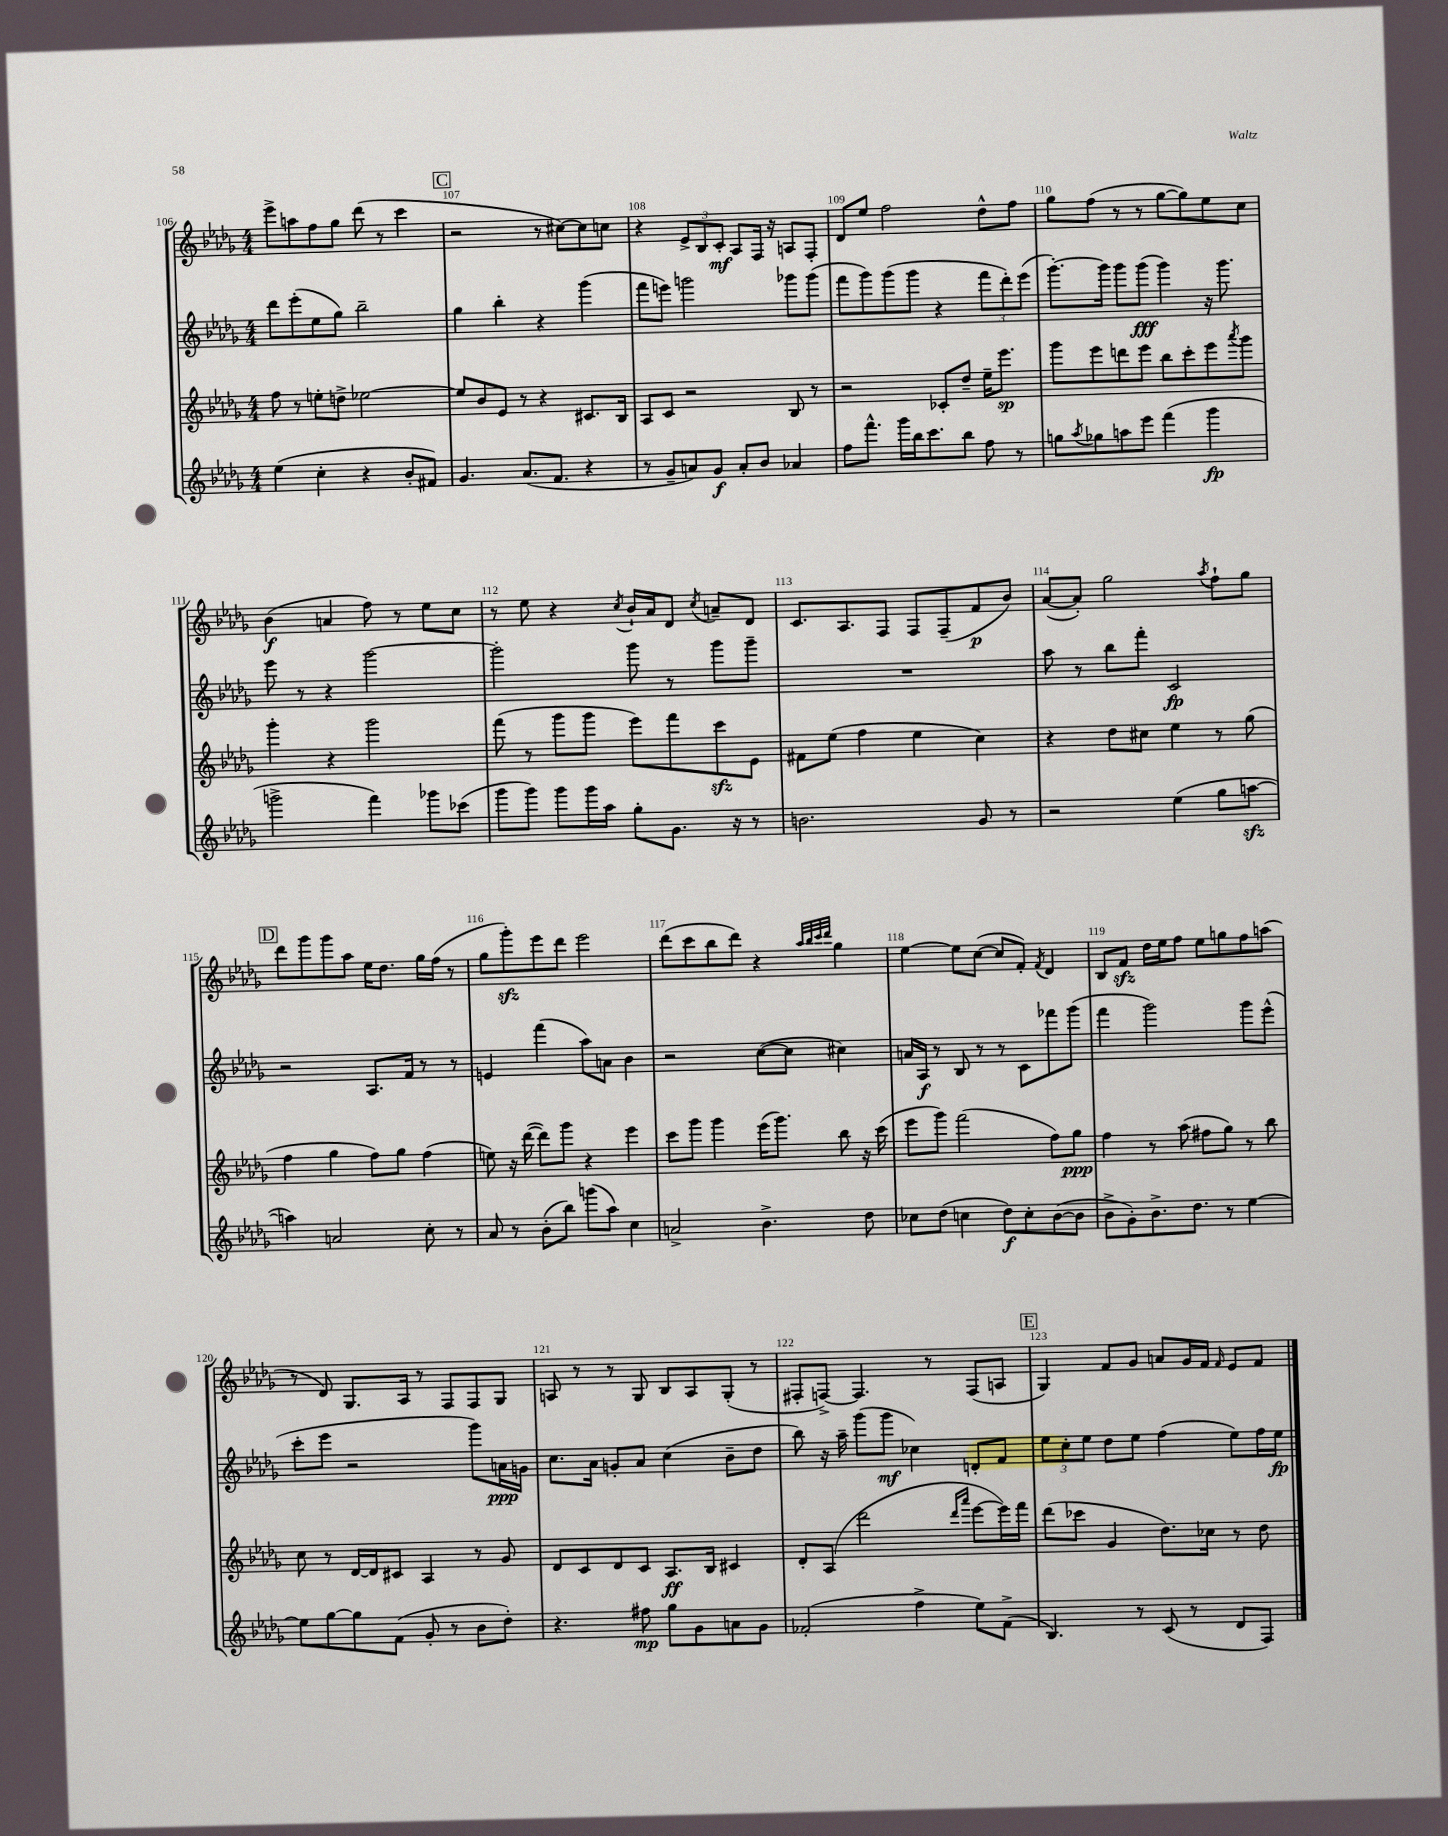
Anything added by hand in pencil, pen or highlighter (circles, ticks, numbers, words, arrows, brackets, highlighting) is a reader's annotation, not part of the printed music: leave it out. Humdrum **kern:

**kern	**dynam	**kern	**dynam	**kern	**dynam	**kern	**dynam
*part4	*part4	*part3	*part3	*part2	*part2	*part1	*part1
*staff4	*staff4	*staff3	*staff3	*staff2	*staff2	*staff1	*staff1
*clefG2	*	*clefG2	*	*clefG2	*	*clefG2	*
*k[b-e-a-d-g-]	*	*k[b-e-a-d-g-]	*	*k[b-e-a-d-g-]	*	*k[b-e-a-d-g-]	*
*M4/4	*	*M4/4	*	*M4/4	*	*M4/4	*
=106	=106	=106	=106	=106	=106	=106	=106
(4ee-\	.	8ff\	.	8ddd-\L	.	8eee-^\L	.
.	.	8r	.	(8eee-'\	.	8aan\	.
4cc'\	.	8een'\L	.	8ee-\	.	8ff\	.
.	.	8ddn^\J	.	8gg-\J)	.	8gg-\J	.
4r	.	[2ee-X\	.	2bb-~\	.	(8ddd-\	.
.	.	.	.	.	.	8r	.
8b-'/L	.	.	.	.	.	4ccc\	.
8f#X/J)	.	.	.	.	.	.	.
!!LO:REH:place=s1:t=C
=107	=107	=107	=107	=107	=107	=107	=107
4.g-/	.	8ee-/L]	.	4gg-\	.	2r	.
.	.	8b-/	.	.	.	.	.
.	.	8e-/J	.	4bb-'\	.	.	.
(8.a-/L	.	8r	.	.	.	.	.
.	.	4r	.	4r	.	8r	.
8.f/J	.	.	.	.	.	.	.
.	.	.	.	.	.	[8cc#X\L)	.
4r	.	8.c#X/L	.	(4ggg-\	.	8cc#\]	.
.	.	.	.	.	.	8ccn\J	.
.	.	16B-/Jk	.	.	.	.	.
=108	=108	=108	=108	=108	=108	=108	=108
8r	.	8A-/L	.	8fff\L	.	4r	.
8g-~/L	.	8c/J	.	8eeen\J)	.	.	.
8an/)	.	2r	.	2gggn\	.	12e-^/L	.
.	.	.	.	.	.	12B-/	.
8g-/J	f	.	.	.	.	.	.
.	.	.	.	.	.	12c'/J	mf
8a'/L	.	.	.	.	.	8A-/L	.
8b-/J	.	.	.	.	.	16F/Jk	.
.	.	.	.	.	.	16r	.
4a-X/	.	8B-/	.	8ggg-X\L	.	8An/L	.
.	.	8r	.	(8ggg-\J	.	8F'/J	.
=109	=109	=109	=109	=109	=109	=109	=109
8ff\L	.	2r	.	8fff\L	.	8d-/L	.
8.fff^^\J	.	.	.	8ggg-\)	.	8ee-/J	.
.	.	.	.	(8ggg-\	.	2ff\	.
16ggg-\LL	.	.	.	.	.	.	.
16bb-\J	.	.	.	8ggg-\J	.	.	.
8.ccc\	.	.	.	.	.	.	.
.	.	8c-X'/L	.	4r	.	.	.
8bb-\J	.	8dd-~/J	.	.	.	.	.
8ff\	.	16ee-~\KL	.	12fff\L	.	8dd-^^\L	.
.	.	8.eee-\J	sp	.	.	.	.
.	.	.	.	12ddd-'\)	.	.	.
8r	.	.	.	.	.	8ff\J	.
.	.	.	.	(12eee-\J	.	.	.
=110	=110	=110	=110	=110	=110	=110	=110
8ggn\L	.	8ggg-\L	.	[8.ggg-'\L)	.	8gg-\L	.
8qaa-/	.	.	.	.	.	.	.
8gg-X\	.	8eee-\	.	.	.	(8ff\J	.
.	.	.	.	16ggg-\Jk]	.	.	.
8aan\	.	8dddn\	.	8ggg-\L	.	8r	.
8eee-\J	.	8eee-\J	.	(8ggg-\J	fff	8r	.
(4fff\	.	8bb-\L	.	4ggg-\)	.	[8gg-\L	.
.	.	8ccc'\	.	.	.	8gg-\])	.
4ggg-\	fp	8eee-\	.	16r	.	8ee-\	.
.	.	.	.	8.ggg-\	.	.	.
.	.	8qaaa-/	.	.	.	.	.
.	.	8ggg-\J	.	.	.	8cc\J	.
!!LO:LB:g=z
=111	=111	=111	=111	=111	=111	=111	=111
2gggn^\	.	4ggg-'\	.	8eee-\	.	(4b-\	f
.	.	.	.	8r	.	.	.
.	.	4r	.	4r	.	4an/	.
4fff\)	.	2ggg-\	.	[2ggg-\	.	8ff\)	.
.	.	.	.	.	.	8r	.
8ggg-X\L	.	.	.	.	.	8ee-\L	.
(8ccc-X\J	.	.	.	.	.	8cc\J	.
=112	=112	=112	=112	=112	=112	=112	=112
8ggg-\L	.	(8fff\	.	2ggg-'\]	.	8r	.
8ggg-\J)	.	8r	.	.	.	8ee-\	.
8ggg-\L	.	8ggg-\L	.	.	.	4r	.
16ggg-\L	.	8ggg-\J	.	.	.	.	.
16aa-\JJ	.	.	.	.	.	.	.
.	.	.	.	.	.	8qcc/	.
8gg-'\L	.	8eee-\L)	.	8ggg-\	.	16b-`/LL	.
.	.	.	.	.	.	16a-/J	.
8.g-\J	.	8fff\	.	8r	.	8d-/J	.
.	.	.	.	.	.	8qcc/	.
.	.	8ccczz\	.	8ggg-\L	.	8an~/L	.
16r	.	.	.	.	.	.	.
8r	.	8e-\J	.	8ggg-~\J	.	8d-/J	.
=113	=113	=113	=113	=113	=113	=113	=113
2.bn\	.	8f#X\L	.	1r	.	8.c/L	.
.	.	(8ee-\J	.	.	.	.	.
.	.	.	.	.	.	8.A-/	.
.	.	4ff\	.	.	.	.	.
.	.	.	.	.	.	8F/J	.
.	.	4ee-\	.	.	.	8F/L	.
.	.	.	.	.	.	(8F~/	.
8g-/	.	4cc\)	.	.	.	8f/	p
8r	.	.	.	.	.	8b-/J)	.
=114	=114	=114	=114	=114	=114	=114	=114
2r	.	4r	.	8aa-\	.	([8a-/L	.
.	.	.	.	8r	.	8a-'/J])	.
.	.	8dd-\L	.	8bb-\L	.	2gg-\	.
.	.	8cc#X\J	.	8fff'\J	.	.	.
(4ee-\	.	4ee-\	.	2c/	fp	.	.
.	.	.	.	.	.	8qaa-/	.
8gg-\L	.	8r	.	.	.	8ff`\L	.
[8aanzz\J	.	(8gg-\	.	.	.	8gg-\J	.
!!LO:LB:g=z
!!LO:REH:place=s1:t=D
=115	=115	=115	=115	=115	=115	=115	=115
4aan\])	.	4ff\	.	2r	.	8ddd-\L	.
.	.	.	.	.	.	8ggg-\	.
2an/	.	4gg-\	.	.	.	8ggg-\	.
.	.	.	.	.	.	8aa-\J	.
.	.	8ff\L)	.	8.A-/L	.	16ee-\KL	.
.	.	.	.	.	.	8.dd-\J	.
.	.	8gg-\J	.	.	.	.	.
.	.	.	.	16f/Jk	.	.	.
8cc'\	.	(4ff\	.	8r	.	16gg-\LL	.
.	.	.	.	.	.	(16ff\JJ	.
8r	.	.	.	8r	.	8r	.
=116	=116	=116	=116	=116	=116	=116	=116
8a-/	.	8een\)	.	4en/	.	8gg-\L	.
8r	.	16r	.	.	.	8ggg-zz'\)	.
.	.	([16ddd-\	.	.	.	.	.
(8b-'\L	.	8ddd-\L])	.	(4fff\	.	8eee-\	.
8bb-\J)	.	8ggg-\J	.	.	.	8ddd-\J	.
(8gggn\L	.	4r	.	8aa-\L)	.	2eee-\	.
8aa-\J)	.	.	.	8an\J	.	.	.
4cc\	.	4eee-\	.	4b-\	.	.	.
=117	=117	=117	=117	=117	=117	=117	=117
2an^/	.	8ccc\L	.	2r	.	(8ddd-\L	.
.	.	8ggg-\J	.	.	.	8ccc\	.
.	.	4ggg-\	.	.	.	8bb-\	.
.	.	.	.	.	.	8ddd-\J)	.
4.b-^\	.	(16eee-\KL	.	([8cc\L	.	4r	.
.	.	8.ggg-\J)	.	.	.	.	.
.	.	.	.	8cc\J]	.	.	.
.	.	.	.	.	.	32qqaa-/LLL	.
.	.	.	.	.	.	32qqbb-/	.
.	.	.	.	.	.	32qqccc/	.
.	.	.	.	.	.	32qqddd-/JJJ	.
.	.	8bb-\	.	4cc#X\)	.	4gg-\	.
8dd-\	.	16r	.	.	.	.	.
.	.	(16ccc\	.	.	.	.	.
=118	=118	=118	=118	=118	=118	=118	=118
8cc-X\L	.	8eee-\L	.	16an/LL	.	[4ee-\	.
.	.	.	.	16A-/JJ	f	.	.
(8dd-\J	.	8ggg-\J)	.	8r	.	.	.
4ccn\	.	(2fff\	.	8B-/	.	8ee-\L]	.
.	.	.	.	8r	.	([8cc\J	.
8dd-\L)	f	.	.	8r	.	8cc/L]	.
8cc'\	.	.	.	8c\L	.	8f'/J)	.
.	.	.	.	.	.	8qf/	.
([8b-\	.	8ff\L)	.	8fff-X\	.	4d-/	.
8b-\J]	.	8gg-\J	ppp	(8ggg-\J	.	.	.
=119	=119	=119	=119	=119	=119	=119	=119
8b-^\L	.	4ff\	.	4fff\	.	8B-/L	.
8g-'\)	.	.	.	.	.	8fzz/J	.
8.b-^\	.	8r	.	2ggg-\)	.	16dd-\LL	.
.	.	.	.	.	.	16ee-\J	.
.	.	(8aa-\	.	.	.	8ff\J	.
8.dd-\J	.	.	.	.	.	.	.
.	.	8ff#X\L	.	.	.	8ee-\L	.
8r	.	8gg-\J)	.	.	.	8ggn\	.
[4ee-\	.	8r	.	8ggg-\L	.	8ff\	.
.	.	8bb-\	.	(8eee-^^\J	.	(8aan\J	.
!!LO:LB:g=z
=120	=120	=120	=120	=120	=120	=120	=120
8ee-\L]	.	8cc\	.	8ccc'\L	.	8r	.
[8gg-\	.	8r	.	8eee-\J	.	8d-/)	.
8gg-\]	.	[16d-/LL	.	2r	.	8.G-/L	.
.	.	16d-/J]	.	.	.	.	.
(8f\J	.	8c#X/J	.	.	.	.	.
.	.	.	.	.	.	16A-/Jk	.
8g-'/	.	4A-/	.	.	.	8r	.
8r	.	.	.	.	.	8F/L	.
8b-\L	.	8r	.	8ggg-\L)	.	8F/	.
8dd-'\J)	.	8g-/	.	16an\L	ppp	8G-/J	.
.	.	.	.	16gn\JJ	.	.	.
=121	=121	=121	=121	=121	=121	=121	=121
4.r	.	8d-/L	.	8.cc\L	.	8An/	.
.	.	8c/	.	.	.	8r	.
.	.	.	.	16a-\Jk	.	.	.
.	.	8d-/	.	8gn'/L	.	8r	.
8ff#X\	mp	8c/J	.	8a-/J	.	8G-/	.
8gg-\L	.	8.A-/L	ff	(4cc\	.	8B-/L	.
8g-\	.	.	.	.	.	8A/	.
.	.	16B-/Jk	.	.	.	.	.
8an\	.	4c#X/	.	8b-~\L	.	(8G-'/J	.
8g-\J	.	.	.	8dd-\J	.	8r	.
=122	=122	=122	=122	=122	=122	=122	=122
(2f-X'/	.	8d-'/L	.	8bb-\)	.	8F#X'/L	.
.	.	(8A-/J	.	16r	.	[8Fn^/J)	.
.	.	.	.	16aa-~\	.	.	.
.	.	2ddd-\	.	(8ggg-\L	.	4.F/]	.
.	.	.	.	8ggg-\J	mf	.	.
4ff^\	.	.	.	4cc-X\)	.	.	.
.	.	.	.	.	.	8r	.
.	.	16qqddd-/LL	.	.	.	.	.
.	.	16qqaaa-/JJ	.	.	.	.	.
8ee-\L)	.	[8eee-\L	.	8dn'/L	.	(8F/L	.
(8f-^\J	.	16eee-\L])	.	8f/J	.	8An/J	.
.	.	16fff\JJ	.	.	.	.	.
!!LO:REH:place=s1:t=E
=123	=123	=123	=123	=123	=123	=123	=123
4.B-/)	.	(8ddd-\L	.	12ee-\L	.	4G-/)	.
.	.	.	.	12cc'\	.	.	.
.	.	8ccc-X\J	.	.	.	.	.
.	.	.	.	12ee-\J	.	.	.
.	.	4g-/	.	8dd-\L	.	8f/L	.
8r	.	.	.	8ee-\J	.	8g-/J	.
(8c/	.	8.dd-\L)	.	(4ff\	.	8an/L	.
8r	.	.	.	.	.	16g-/L	.
.	.	16cc-X\Jk	.	.	.	16f/JJ	.
.	.	.	.	.	.	16qqf/	.
8d-/L	.	8r	.	8ee-\L)	.	8e-/L	.
8F/J)	.	8dd-\	.	16ff\L	.	8f/J	.
.	.	.	.	16ee-\JJ	fp	.	.
==	==	==	==	==	==	==	==
*-	*-	*-	*-	*-	*-	*-	*-
